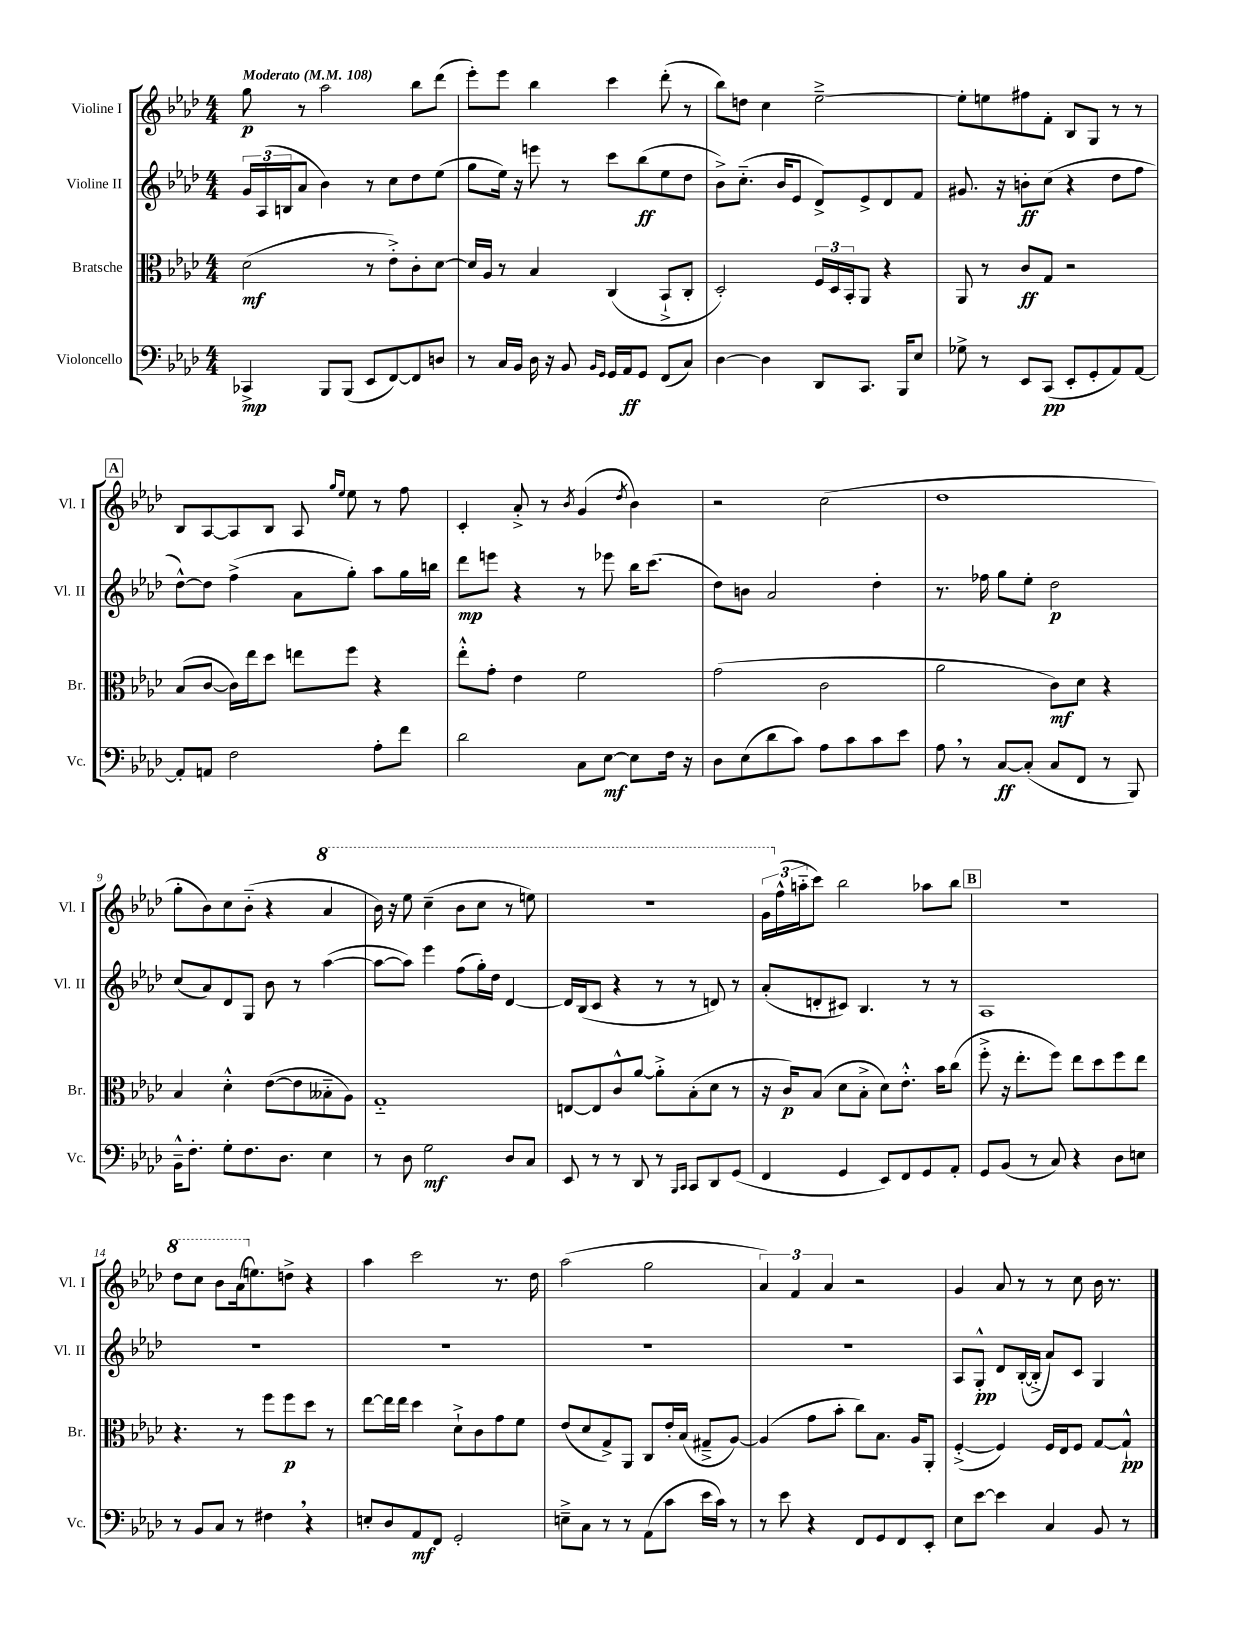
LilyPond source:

<<
\new StaffGroup <<
\new Staff = "s0" \with { instrumentName = "Violine I" shortInstrumentName = "Vl. I" } {
    \clef treble \key aes \major \numericTimeSignature \time 4/4 \tempo "Moderato" 4 = 108
    g''8\p r8 aes''2 bes''8 des'''8( |
    ees'''8-.) ees'''8 bes''4 c'''4 des'''8-.( r8 |
    bes''8) d''8 c''4 ees''2~---> |
    ees''8-. e''8 fis''8 f'8-. bes8 g8 r8 r8 |
    \mark \markup { \box "A" } bes8 aes8~ aes8 bes8 aes8 \grace { g''16 ees''16 } ees''8 r8 f''8 |
    c'4-. aes'8-.-> r8 \acciaccatura { bes'8 } g'4( \acciaccatura { des''8 } bes'4) |
    r2 c''2( |
    des''1 |
    g''8-. bes'8) c''8 bes'8-_( r4 \ottava #1 aes''4 |
    bes''16) r16 ees'''8 c'''4--( bes''8 c'''8 r8 e'''8) |
    r1 |
    \tuplet 3/2 { g''16 \ottava #0 f''16-^( a''16-_ } c'''8) bes''2 aes''8 bes''8 |
    \mark \markup { \box "B" } R1 |
    \ottava #1 des'''8 c'''8 bes''8 aes''16( \ottava #0 e''8.) d''8-> r4 |
    aes''4 c'''2 r8. des''16 |
    aes''2( g''2 |
    \tuplet 3/2 { aes'4) f'4 aes'4 } r2 |
    g'4 aes'8 r8 r8 c''8 bes'16 r8. \bar "|." |
}
\new Staff = "s1" \with { instrumentName = "Violine II" shortInstrumentName = "Vl. II" } {
    \clef treble \key aes \major \numericTimeSignature \time 4/4
    \tuplet 3/2 { g'16 aes16( b16 } aes'8 bes'4) r8 c''8 des''8 ees''8( |
    g''8 ees''16) r16 e'''8 r8 c'''8 bes''8\ff( ees''8 des''8 |
    bes'8->) c''8.-_( bes'16 ees'8 des'8->) ees'8-> des'8 f'8 |
    gis'8. r16 b'8-.\ff c''8( r4 des''8 f''8 |
    \mark \markup { \box "A" } des''8~-^) des''8 f''4->( aes'8 g''8-.) aes''8 g''16 b''16 |
    des'''8\mp e'''8 r4 r8 ees'''8 bes''16 c'''8.( |
    des''8) b'8 aes'2 des''4-. |
    r8. fes''16 g''8 ees''8-. des''2\p |
    c''8( aes'8) des'8 g8 bes'8 r8 aes''4~( |
    aes''8~ aes''8) ees'''4 f''8( g''16-.) des''16 des'4~ |
    des'16 bes16( c'8 r4 r8 r8 d'8) r8 |
    aes'8-.( d'8-. cis'8) bes4. r8 r8 |
    \mark \markup { \box "B" } aes1 |
    R1 |
    R1 |
    R1 |
    R1 |
    aes8 g8-.-^\pp des'8 bes16~-.( bes16-.-> aes'8) c'8 g4 \bar "|." |
}
\new Staff = "s2" \with { instrumentName = "Bratsche" shortInstrumentName = "Br." } {
    \clef alto \key aes \major \numericTimeSignature \time 4/4
    des'2\mf( r8 ees'8-.->) c'8-. des'8~ |
    des'16 aes16 r8 bes4 c4( bes,8-!-> c8-. |
    des2-.) \tuplet 3/2 { f16 des16 bes,16-. } aes,8 r4 |
    aes,8 r8 c'8\ff g8 r2 |
    \mark \markup { \box "A" } bes8( c'8~ c'16) ees''16 des''8 e''8 f''8 r4 |
    ees''8-.-^ g'8-. ees'4 f'2 |
    g'2( c'2 |
    aes'2 c'8\mf) des'8 r4 |
    bes4 des'4-.-^ ees'8~( ees'8 beses8-_ aes8) |
    g1-_ |
    e8~ e8 c'8-^ aes'8~ aes'8-.-> bes8-.( des'8 r8 |
    r16 c'16\p) bes8( des'8 bes8-.-> des'8) ees'8.-.-^ bes'16 c''8( |
    \mark \markup { \box "B" } f''8-.-> r16 ees''8.-. f''8) ees''8 des''8 f''8 ees''8 |
    r4. r8 f''8 f''8\p des''8 r8 |
    ees''8~ ees''16 ees''16 des''4 des'8-!-> c'8 g'8 f'8 |
    ees'8( des'8 g8->) aes,8 c8 ees'16-. bes16( gis8---> aes8~) |
    aes4( g'8 bes'8-. c''8) bes8. aes16 aes,8-. |
    f4~-.->( f4) f16 ees16 f8 g8~ g8-!-^\pp \bar "|." |
}
\new Staff = "s3" \with { instrumentName = "Violoncello" shortInstrumentName = "Vc." } {
    \clef bass \key aes \major \numericTimeSignature \time 4/4
    ces,4->\mp bes,,8 bes,,8( ees,8 f,8~) f,8 d8 |
    r8 c16 bes,16 des16 r16 bes,8 \grace { bes,16 g,16 } g,16 aes,16\ff g,8 f,8( c8) |
    des4~ des4 des,8 c,8. bes,,16 ees8 |
    ges8-> r8 ees,8 c,8\pp( ees,8-. g,8-. aes,8) aes,8~ |
    \mark \markup { \box "A" } aes,8-. a,8 f2 aes8-. f'8 |
    des'2 c8 ees8~\mf ees8 f16 r16 |
    des8 ees8( des'8 c'8) aes8 c'8 c'8 ees'8 |
    aes8 \breathe r8 c8~\ff c8-.( c8 f,8 r8 bes,,8) |
    bes,16---^ f8.-. g8-. f8. des8. ees4 |
    r8 des8 g2\mf des8 c8 |
    ees,8 r8 r8 des,8 r8 \grace { bes,,16 c,16 } c,8 des,8 g,8( |
    f,4 g,4 ees,8) f,8 g,8 aes,8-. |
    \mark \markup { \box "B" } g,8 bes,8( r8 c8) r4 des8 e8 |
    r8 bes,8 c8 r8 fis4 \breathe r4 |
    e8-. des8 aes,8\mf f,8 g,2-. |
    e8---> c8 r8 r8 aes,8( c'8 ees'16 c'16) r8 |
    r8 ees'8 r4 f,8 g,8 f,8 ees,8-. |
    ees8 ees'8~ ees'4 c4 bes,8 r8 \bar "|." |
}
>>
>>
